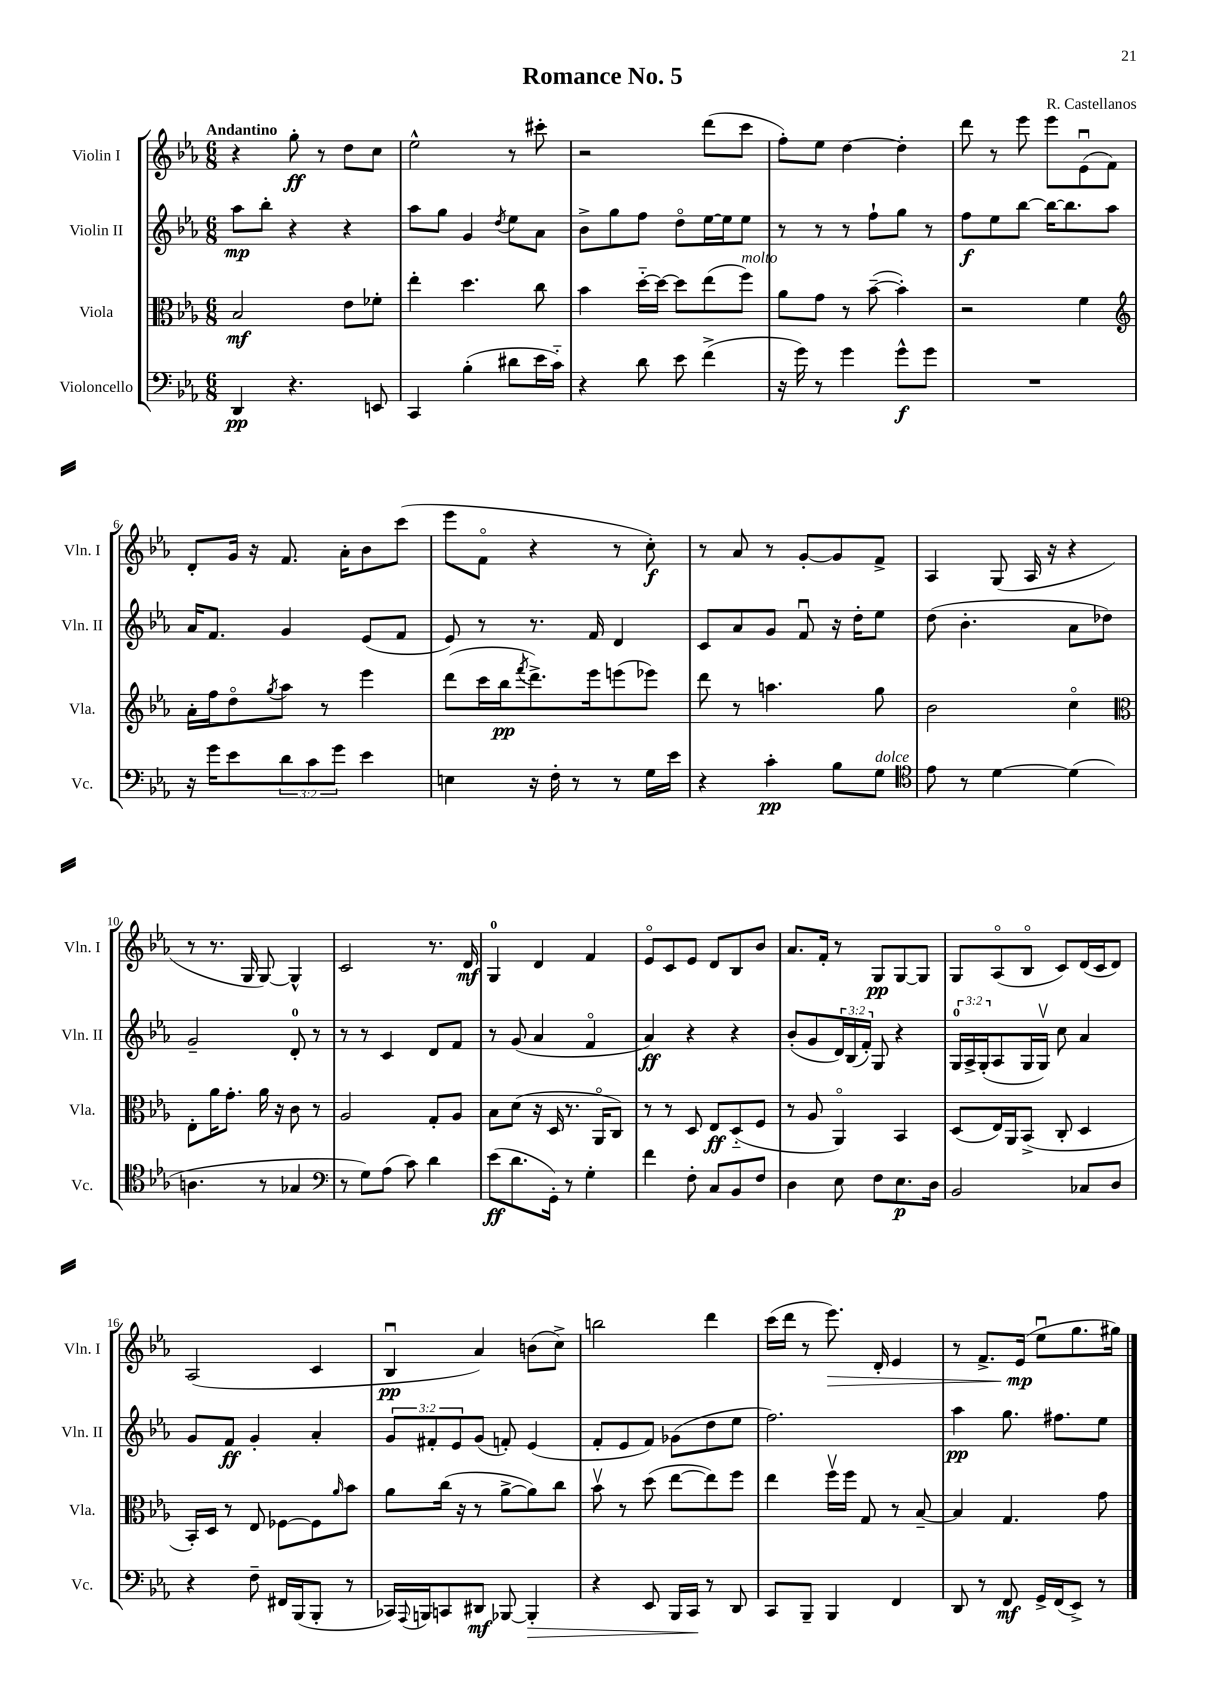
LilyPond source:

\header { title = "Romance No. 5" composer = "R. Castellanos" }
<<
\new StaffGroup <<
\new Staff = "s0" \with { instrumentName = "Violin I" shortInstrumentName = "Vln. I" } {
    \clef treble \key ees \major \numericTimeSignature \time 6/8 \tempo "Andantino"
    r4 g''8-.\ff r8 d''8 c''8 |
    ees''2-^ r8 cis'''8-. |
    r2 d'''8( c'''8 |
    f''8-.) ees''8 d''4~ d''4-. |
    d'''8 r8 ees'''8 ees'''8 ees'8\downbow( f'8) |
    d'8-. g'16 r16 f'8. aes'16-. bes'8 c'''8( |
    ees'''8 f'8\flageolet r4 r8 c''8-.\f) |
    r8 aes'8 r8 g'8~-. g'8 f'8-> |
    aes4 g8( aes16 r16 r4 |
    r8 r8. g16 g8~) g4-^ |
    c'2 r8. d'16\mf |
    g4-0 d'4 f'4 |
    ees'8\flageolet c'8 ees'8 d'8 bes8 bes'8 |
    aes'8. f'16-. r8 g8\pp g8~ g8 |
    g8 aes8\flageolet( bes8\flageolet c'8) d'16( c'16 d'8) |
    aes2( c'4 |
    bes4\downbow\pp aes'4) b'8( c''8->) |
    b''2 d'''4 |
    c'''16( d'''16 r8 ees'''8.\>) d'16-. ees'4 |
    r8 f'8.-> ees'16\mp\!( ees''8\downbow g''8. gis''16) \bar "|." |
}
\new Staff = "s1" \with { instrumentName = "Violin II" shortInstrumentName = "Vln. II" } {
    \clef treble \key ees \major \numericTimeSignature \time 6/8 \override Staff.TupletNumber.text = #tuplet-number::calc-fraction-text
    aes''8\mp bes''8-. r4 r4 |
    aes''8 g''8 g'4 \acciaccatura { d''8 } ees''8 aes'8 |
    bes'8-> g''8 f''8 d''8\flageolet ees''16~ ees''16 ees''8 |
    r8 r8 r8 f''8-! g''8 r8 |
    f''8\f ees''8 bes''8~ bes''16~ bes''8. aes''8 |
    aes'16 f'8. g'4 ees'8( f'8 |
    ees'8) r8 r8. f'16 d'4 |
    c'8 aes'8 g'8 f'8\downbow r16 d''16-. ees''8 |
    d''8( bes'4.-. aes'8 des''8) |
    g'2-- d'8-0-. r8 |
    r8 r8 c'4 d'8 f'8 |
    r8 g'8( aes'4 f'4\flageolet |
    aes'4\ff) r4 r4 |
    bes'8-.( g'8 \tuplet 3/2 { d'16) bes16( f'16-.) } g8 r4 |
    \tuplet 3/2 { g16-0 aes16-> g16-.( } aes8 g16 g16\upbow) c''8 aes'4 |
    g'8 f'8\ff g'4-. aes'4-. |
    \tuplet 3/2 { g'8 fis'8-. ees'8 } g'8( f'8-.) ees'4( |
    f'8-. ees'8 f'8) ges'8( d''8 ees''8 |
    f''2.) |
    aes''4\pp g''8. fis''8. ees''8 \bar "|." |
}
\new Staff = "s2" \with { instrumentName = "Viola" shortInstrumentName = "Vla." } {
    \clef alto \key ees \major \numericTimeSignature \time 6/8
    bes2\mf ees'8 fes'8-. |
    ees''4-. d''4. c''8 |
    bes'4 d''16~-_ d''16~ d''8 ees''8( f''8^\markup { \italic "molto" }) |
    aes'8 g'8 r8 bes'8~--( bes'4-.) |
    r2 f'4 |
    \clef treble aes'16-. f''16 d''8\flageolet \acciaccatura { g''8 } aes''8 r8 ees'''4 |
    d'''8( c'''16 bes''16\pp \acciaccatura { f'''8 } d'''8.->) ees'''16 e'''8( ees'''8) |
    d'''8 r8 a''4. g''8 |
    bes'2 c''4\flageolet |
    \clef alto ees8-. aes'16 g'8.-. aes'16 r16 c'8 r8 |
    aes2 g8-. aes8 |
    bes8 d'8( r16 d16 r8. aes,16\flageolet c8) |
    r8 r8 d8 ees8\ff d8-_( f8 |
    r8 aes8 aes,4\flageolet) bes,4 |
    d8( ees16) aes,16 bes,8->( c8-. d4 |
    bes,16-.) d16 r8 ees8 fes8~ fes8 \grace { aes'16 } bes'8 |
    aes'8 c''16( r16 r8 aes'8~-> aes'8) c''8 |
    bes'8\upbow r8 d''8( ees''8~ ees''8) f''8 |
    ees''4 f''16\upbow f''16 g8 r8 bes8~-- |
    bes4 g4. g'8 \bar "|." |
}
\new Staff = "s3" \with { instrumentName = "Violoncello" shortInstrumentName = "Vc." } {
    \clef bass \key ees \major \numericTimeSignature \time 6/8 \override Staff.TupletNumber.text = #tuplet-number::calc-fraction-text
    d,4\pp r4. e,8 |
    c,4 bes4-.( dis'8 ees'16 c'16-_) |
    r4 d'8 ees'8 f'4->( |
    r16 g'16) r8 g'4 g'8-^\f g'8 |
    R2. |
    r16 g'16 ees'8 \tuplet 3/2 { d'8 c'8 g'8 } ees'4 |
    e4 r16 f16-. r8 r8 g16 ees'16 |
    r4 c'4-.\pp bes8 g8^\markup { \italic "dolce" } |
    \clef tenor ees'8 r8 d'4~ d'4( |
    a4. r8 ges4 |
    \clef bass r8 g8) aes8( c'8) d'4 |
    ees'8\ff( d'8. g,16-.) r8 g4-. |
    f'4 f8-. c8 bes,8 f8 |
    d4 ees8 f8 ees8.\p d16 |
    bes,2 ces8 d8 |
    r4 f8-- fis,16 bes,,16( bes,,8-. r8 |
    ces,16) \appoggiatura { aes,,8 } b,,16 c,8 dis,8\mf bes,,8~ bes,,4-.\> |
    r4 ees,8 bes,,16 c,16\! r8 d,8 |
    c,8 bes,,8-- bes,,4 f,4 |
    d,8 r8 f,8\mf g,16-> f,16( ees,8->) r8 \bar "|." |
}
>>
>>
